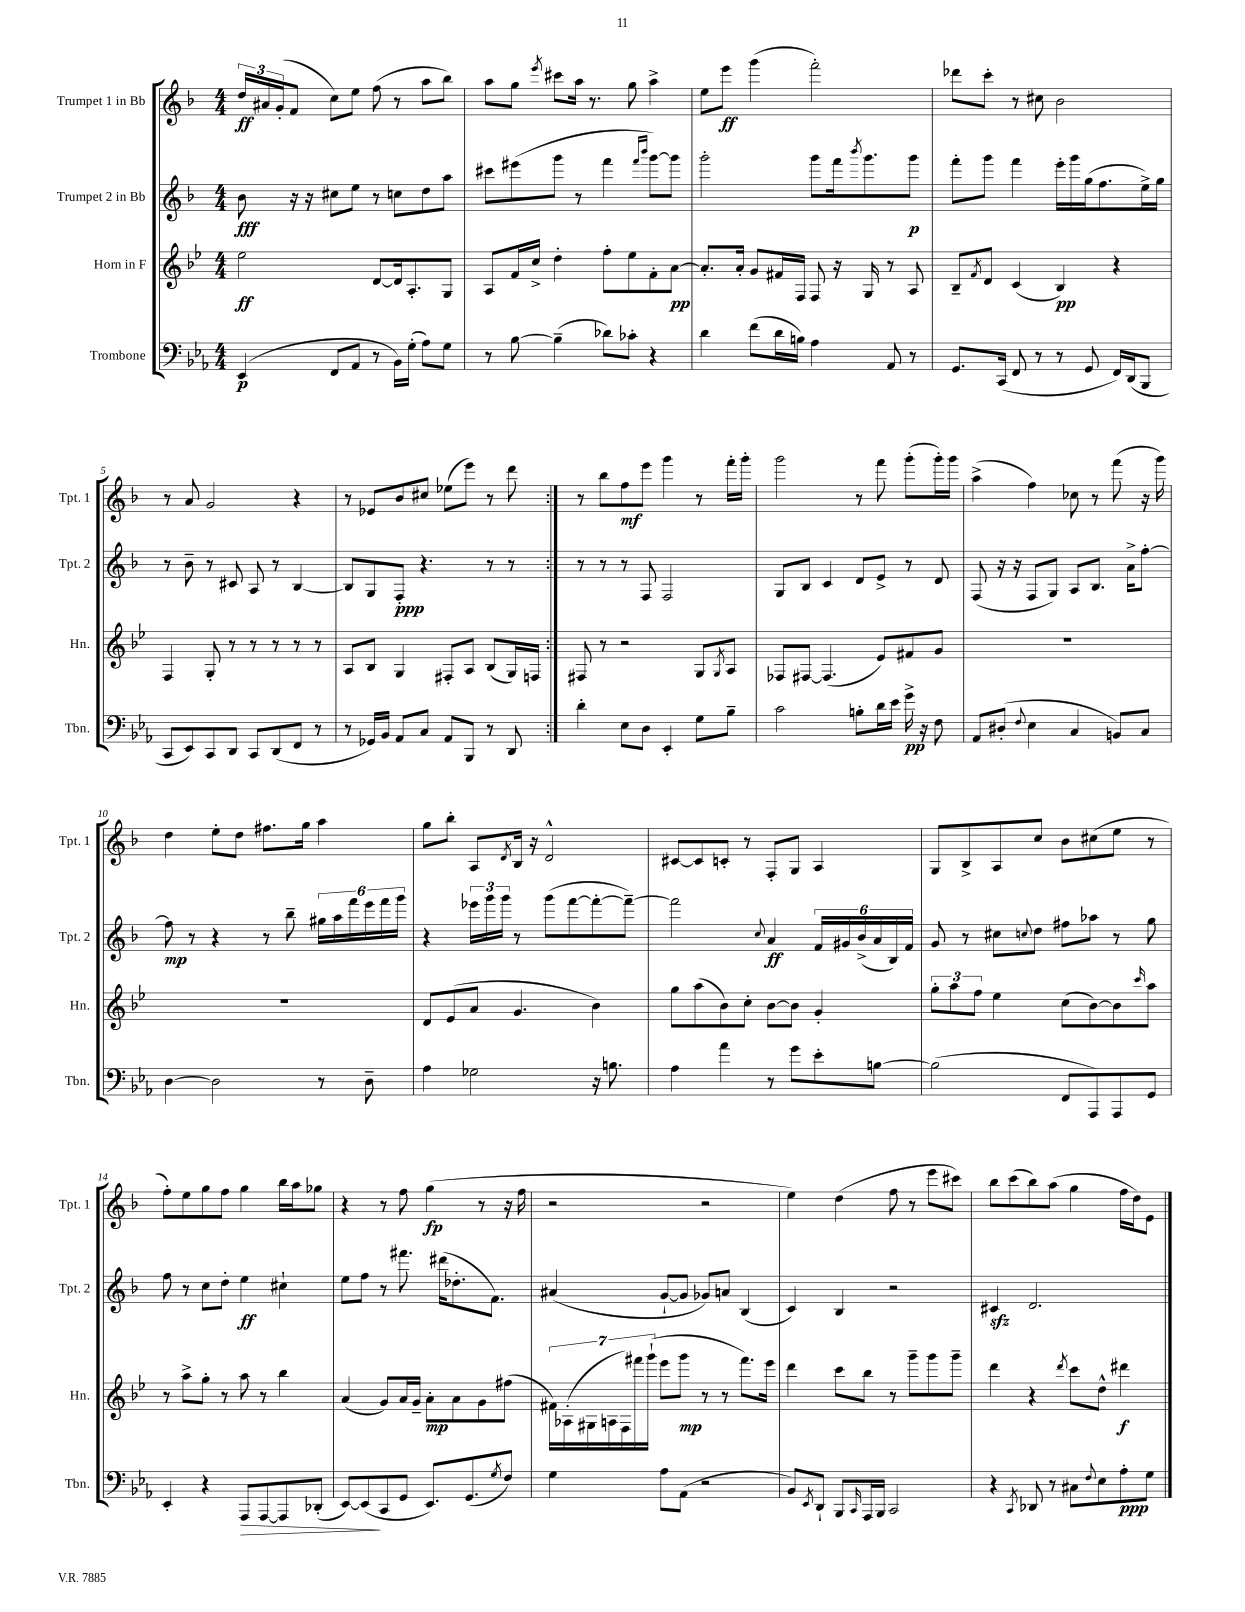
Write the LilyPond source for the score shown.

<<
\new StaffGroup <<
\new Staff = "s0" \with { instrumentName = "Trumpet 1 in Bb" shortInstrumentName = "Tpt. 1" } {
    \clef treble \key f \major \numericTimeSignature \time 4/4
    \repeat volta 2 { \tuplet 3/2 { d''16\ff ais'16 g'16-.( } f'8 c''8) e''8 f''8( r8 a''8 bes''8) |
    a''8 g''8 \acciaccatura { e'''8 } cis'''8 a''16 r8. g''8 a''4-> |
    e''8 e'''8\ff g'''4( f'''2-.) |
    des'''8 c'''8-. r8 cis''8 bes'2 |
    r8 a'8 g'2 r4 |
    r8 ees'8 bes'8 cis''8 ees''8( e'''8) r8 d'''8 | }
    r8 bes''8 f''8\mf e'''8 g'''4 r8 f'''16-. g'''16-. |
    g'''2 r8 f'''8 g'''8-.( g'''16-.) g'''16 |
    a''4->( f''4) ces''8 r8 f'''8( r16 g'''16) |
    d''4 e''8-. d''8 fis''8. g''16 a''4 |
    g''8 bes''8-. a8 \acciaccatura { d'8 } bes16 r16 d'2-^ |
    cis'8~ cis'8 c'8-. r8 f8-. g8 a4 |
    g8 bes8-> a8 c''8 bes'8 cis''8( e''8 r8 |
    f''8-.) e''8 g''8 f''8 g''4 bes''16 a''16 ges''8 |
    r4 r8 f''8 g''4\fp( r8 r16 f''16 |
    r2 r2 |
    e''4) d''4( f''8 r8 e'''8 cis'''8) |
    bes''8 c'''8( bes''8) a''8( g''4 f''16 d''16) e'8 \bar "|." |
}
\new Staff = "s1" \with { instrumentName = "Trumpet 2 in Bb" shortInstrumentName = "Tpt. 2" } {
    \clef treble \key f \major \numericTimeSignature \time 4/4
    \repeat volta 2 { bes'8\fff r16 r16 cis''8 e''8 r8 c''8 d''8 a''8 |
    cis'''8 eis'''8( g'''8 r8 f'''4 \grace { f'''16 bes'''16 } g'''8~) g'''8 |
    g'''2-. g'''8 f'''16 \acciaccatura { bes'''8 } g'''8. g'''8\p |
    f'''8-. g'''8 f'''4 e'''16-. g'''16 g''16( f''8. e''16->) g''16 |
    r8 bes'8-- r8 cis'8 a8 r8 bes4~ |
    bes8 g8 f8-.\ppp r4. r8 r8 | }
    r8 r8 r8 f8 f2 |
    g8 bes8 c'4 d'8 e'8-> r8 d'8 |
    f8( r16 r16 f8 g8) a8 bes8. a'16-> f''8~-. |
    f''8\mp r8 r4 r8 bes''8-- \tuplet 6/4 { gis''16 a''16 f'''16 e'''16 f'''16 g'''16 } |
    r4 \tuplet 3/2 { ees'''16 g'''16 g'''16 } r8 g'''8( f'''8~ f'''8~-. f'''8~--) |
    f'''2 \appoggiatura { c''8 } a'4\ff \tuplet 6/4 { f'16 gis'16 bes'16->( a'16 bes16) f'16 } |
    g'8 r8 cis''8 \appoggiatura { c''8 } d''8 fis''8 aes''8 r8 g''8 |
    f''8 r8 c''8 d''8-. e''4\ff cis''4-! |
    e''8 f''8 r8 fis'''8. dis'''16( des''8.-. f'8.) |
    ais'4( g'8~-! g'8 ges'8) a'8 bes4( |
    c'4) bes4 r2 |
    cis'4\sfz d'2. \bar "|." |
}
\new Staff = "s2" \with { instrumentName = "Horn in F" shortInstrumentName = "Hn." } {
    \clef treble \key bes \major \numericTimeSignature \time 4/4
    \repeat volta 2 { ees''2\ff d'8~ d'16 a8.-. g8 |
    a8 f'16 c''16-> d''4-. f''8-. ees''8 f'8-. a'8~\pp |
    a'8.-. a'16-. g'8 fis'16 f16 f8 r16 g16 r8 a8 |
    bes8-- \acciaccatura { f'8 } d'8 c'4( bes4\pp) r4 |
    f4 g8-. r8 r8 r8 r8 r8 |
    a8 bes8 g4 fis8-. a8 bes8( g16) f16 | }
    fis8 r8 r2 g8 \acciaccatura { g8 } a8 |
    fes8 fis8~ fis4.( ees'8) fis'8 g'8 |
    R1 |
    R1 |
    d'8 ees'8( a'8 g'4. bes'4) |
    g''8 a''8( bes'8) c''8-. bes'8~ bes'8 g'4-. |
    \tuplet 3/2 { g''8-. a''8 f''8 } ees''4 c''8( bes'8~) bes'8 \grace { c'''16 } a''8 |
    r8 a''8-> g''8-. r8 a''8 r8 bes''4 |
    a'4( g'8) a'16 g'16-- a'8-.\mp a'8 g'8 fis''8( |
    \tuplet 7/4 { fis'16) aes16-.( gis16 a16 f16) fis'''16 g'''16-!( } ees'''8 g'''8\mp r8 r8 fis'''8.) ees'''16 |
    d'''4 c'''8 bes''8 r8 g'''8-- g'''8 g'''8-- |
    d'''4 r4 \acciaccatura { d'''8 } c'''8 d''8-^ dis'''4\f \bar "|." |
}
\new Staff = "s3" \with { instrumentName = "Trombone" shortInstrumentName = "Tbn." } {
    \clef bass \key ees \major \numericTimeSignature \time 4/4
    \repeat volta 2 { ees,4\p( f,8 aes,8 r8 bes,16) g16-.( aes8) g8 |
    r8 bes8~ bes4--( des'8) ces'8-. r4 |
    d'4 f'8( d'16 b16) aes4 aes,8 r8 |
    g,8. c,16( f,8 r8 r8 g,8 f,16) d,16( bes,,8 |
    c,8 ees,8) c,8 d,8 c,8 d,8( f,8 r8 |
    r8 ges,16) bes,16 aes,8 c8 aes,8 bes,,8 r8 d,8 | }
    d'4-. ees8 d8 ees,4-. g8 bes8-- |
    c'2 b8-. d'16 ees'16 g'16->\pp r16 f8 |
    aes,8 dis8-.( \appoggiatura { f8 } ees4 c4 b,8) c8 |
    d4~ d2 r8 d8-- |
    aes4 ges2 r16 b8. |
    aes4 aes'4 r8 g'8 ees'8-. b8~ |
    b2( f,8 aes,,8) aes,,8 g,8 |
    ees,4-. r4 aes,,8\> aes,,8~ aes,,8 des,8-.( |
    ees,8~) ees,8\!( c,8 g,8 ees,8.) g,8.( \acciaccatura { g8 } f8) |
    g4 aes8 aes,8( r2 |
    bes,8) \acciaccatura { ees,8 } d,8-! bes,,8 \grace { c,16 } aes,,16 bes,,16 c,2 |
    r4 \acciaccatura { c,8 } des,8 r8 cis8 \appoggiatura { f8 } ees8 aes8-.\ppp g8 \bar "|." |
}
>>
>>
